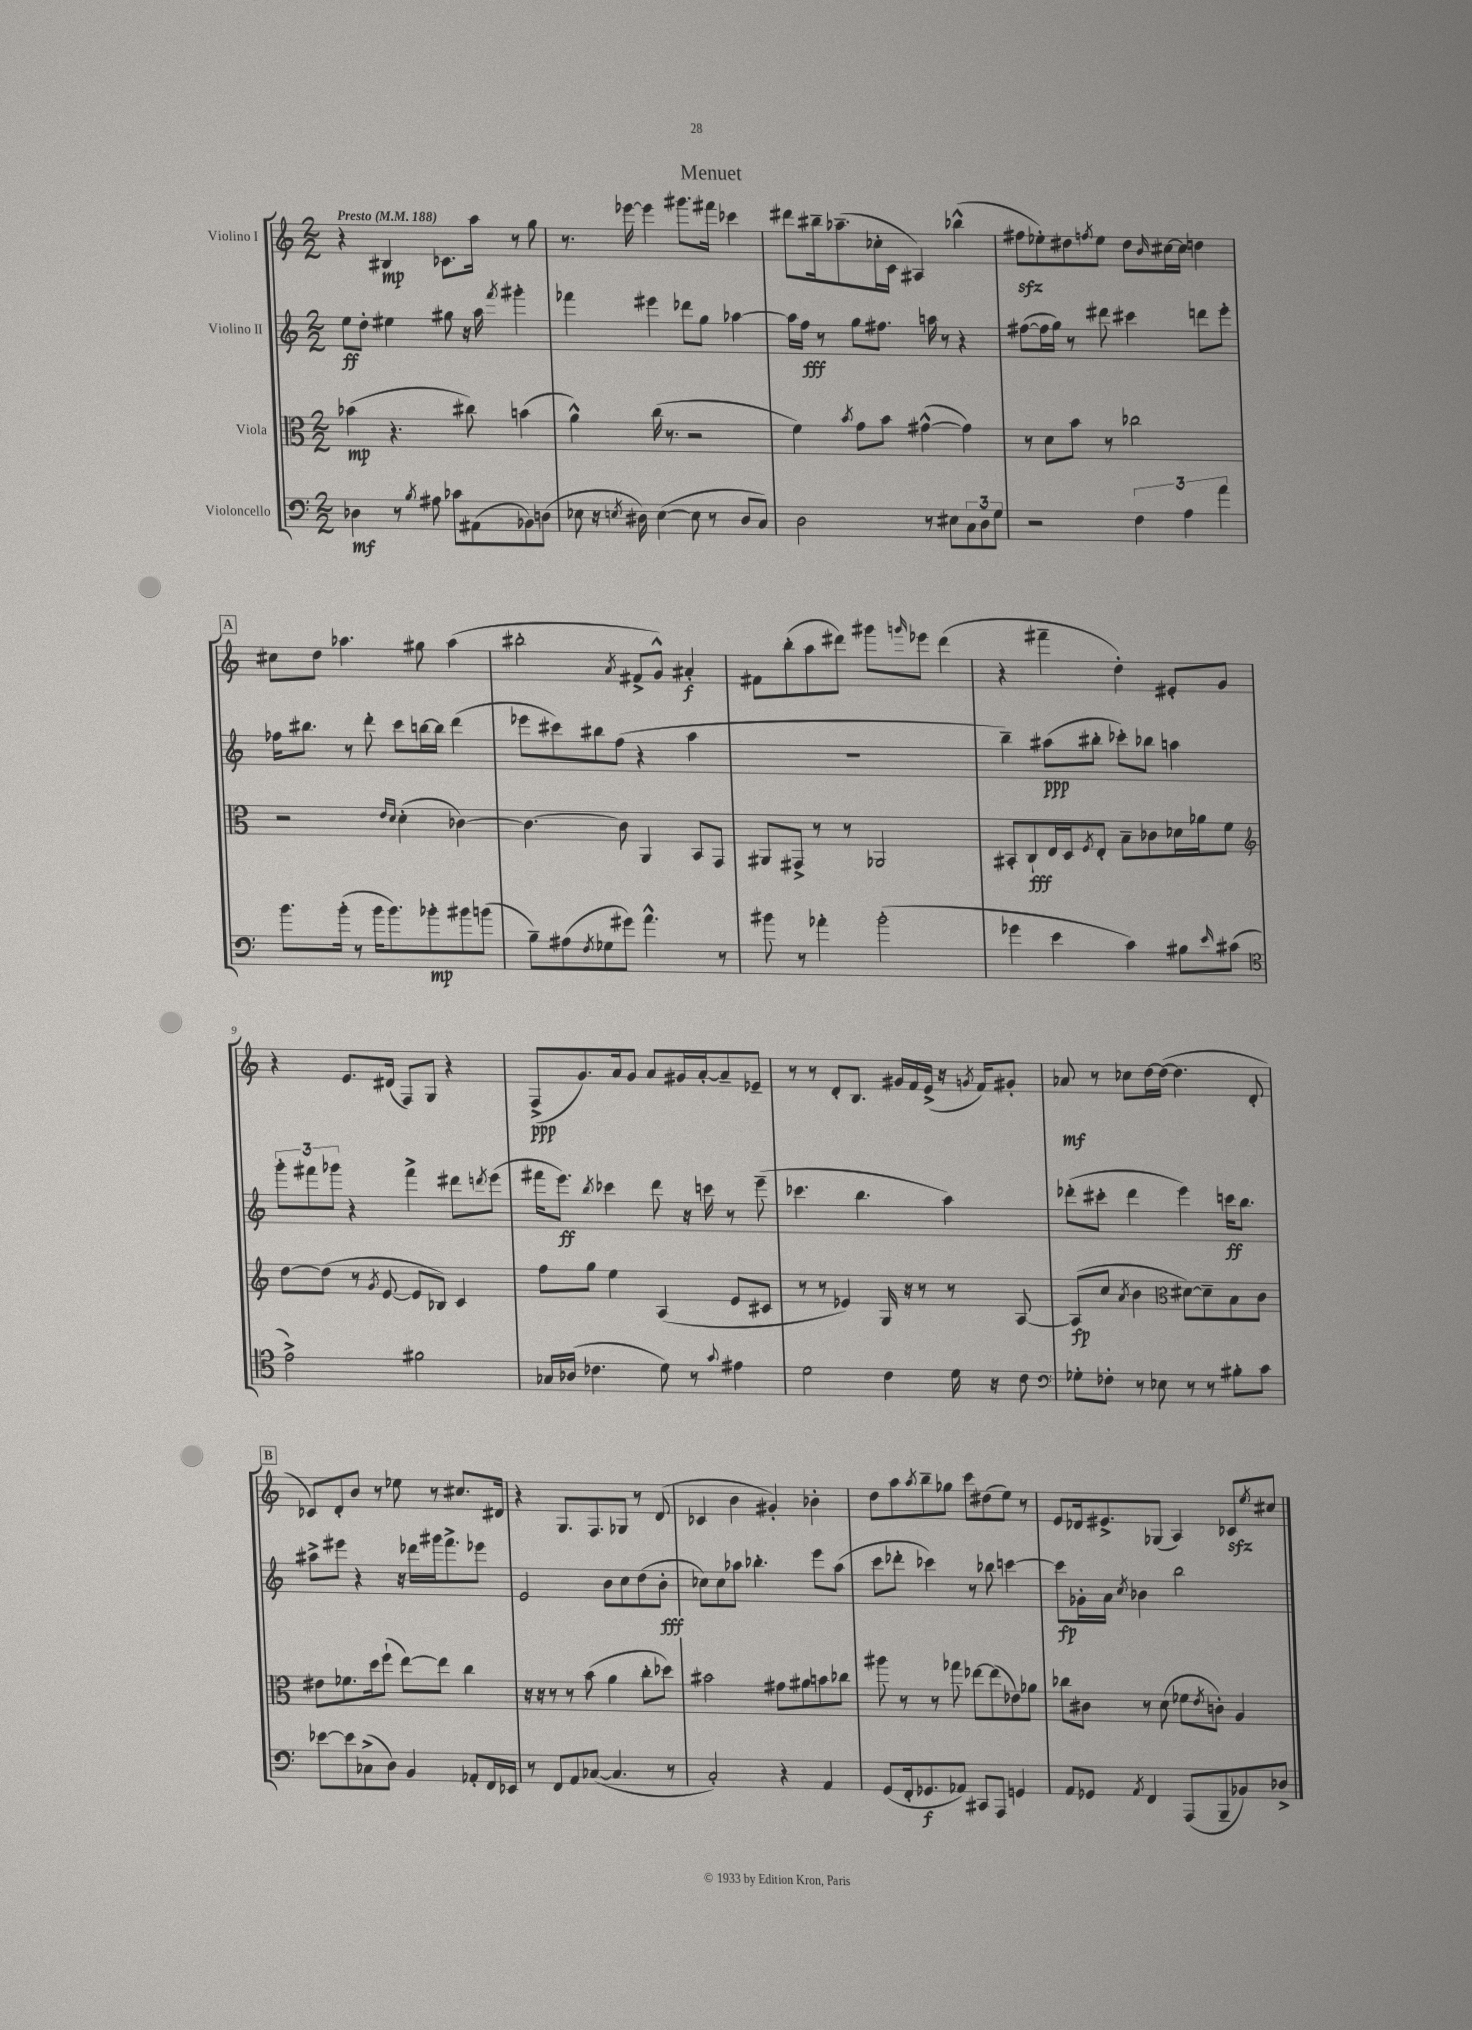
\header { title = "Menuet" }
<<
\new StaffGroup <<
\new Staff = "s0" \with { instrumentName = "Violino I" } {
    \clef treble \key c \major \numericTimeSignature \time 2/2 \tempo "Presto" 4 = 188
    r4 bis4\mp ces'8. a''16 r8 g''8 |
    r8. ees'''16~ ees'''4 gis'''8. fis'''16 ces'''4 |
    dis'''8 bis''16-- aes''8.--( ces''16-. c'16 ais4) bes''4-^( |
    fis''8\sfz ees''8-.) dis''8 \acciaccatura { f''8 } ees''8 dis''8 \grace { b'16 } cis''16~ cis''16 d''4 |
    \mark \markup { \box "A" } cis''8 d''8 aes''4. gis''8 aes''4( |
    bis''2-. \acciaccatura { a'8 } fis'8-> g'8-^) ais'4-.\f |
    fis'8 b''8-.( a''8 dis'''8) gis'''8 \grace { g'''16 } ees'''8 dis'''4( |
    r4 fis'''4-- d''4-.) eis'8-. g'8 |
    r4 e'8. dis'16( f8) g8 r4 |
    f8->\ppp( g'8.) a'16 g'8 a'8 gis'16 a'16~-. a'8-- ees'8-- |
    r8 r8 d'8-. b8. gis'16 f'16 e'16->( r16 \acciaccatura { g'8 } f'16) gis'8-. |
    aes'8\mf r8 ces''8 d''16~ d''16~( d''4. d'8-. |
    \mark \markup { \box "B" } ces'8) d'8-. b'8 r8 ees''8 r8 cis''8. dis'16 |
    r4 g8. f8. ges8 r8 d'8( |
    ces'4 b'4 gis'4-.) bes'4-. |
    d''8 a''8 \acciaccatura { a''8 } b''8-- ges''8 c'''8 dis''8( e''8) r8 |
    e'8 des'16 eis'8.-> ges8( a4) ces'8\sfz \acciaccatura { e''8 } cis''8 \bar "|." |
}
\new Staff = "s1" \with { instrumentName = "Violino II" } {
    \clef treble \key c \major \numericTimeSignature \time 2/2
    e''8\ff d''8-. eis''4 gis''8 r16 a''16 \acciaccatura { f'''8 } gis'''4-. |
    fes'''4 eis'''4 des'''8 g''8 aes''4~ |
    aes''16 f''16\fff r8 g''8 fis''8. a''16 r8 r4 |
    fis''8~( fis''16 g''16) r8 dis'''8 cis'''4 d'''8 e'''8-. |
    \mark \markup { \box "A" } fes''16 bis''8. r8 d'''8-. c'''8 b''16~ b''16 d'''4( |
    ees'''8 cis'''8) bis''8 f''8( r4 a''4 |
    R1 |
    b''4--) ais''8\ppp( bis''8-. ces'''8-.) bes''8 a''4 |
    \tuplet 3/2 { g'''8-. fis'''8 ges'''8 } r4 fis'''4-> dis'''8 \acciaccatura { d'''8 } e'''8( |
    fis'''16 e'''8.\ff) \acciaccatura { b''8 } ces'''4 d'''8 r16 c'''16 r8 e'''8--( |
    ces'''4. b''4. a''4) |
    des'''8-.( cis'''8-. des'''4 e'''4) c'''16\ff b''8. |
    \mark \markup { \box "B" } ais''8-> eis'''8 r4 r16 des'''16 gis'''16 f'''8.-> ees'''8 |
    e'2 b'8 c''8 d''8( b'8-.\fff |
    ces''8) ces''8 aes''8 bes''4.-. e'''8 aes''8( |
    c'''8 des'''8-. ces'''4) r8 bes''8 c'''4~ |
    c'''8\fp ges'16-. a'16 \acciaccatura { c''8 } bes'4 b''2 \bar "|." |
}
\new Staff = "s2" \with { instrumentName = "Viola" } {
    \clef alto \key c \major \numericTimeSignature \time 2/2
    bes'4\mp( r4. cis''8) b'4( |
    a'4-^) c''16( r8. r2 |
    f'4) \acciaccatura { b'8 } g'8 b'8 gis'4~-^( gis'4) |
    r8 d'8 b'8 r8 ces''2 |
    \mark \markup { \box "A" } r2 \grace { e'16 d'16 } d'4-.( ces'4~) |
    ces'4.~ ces'8 a,4 b,8 g,8 |
    ais,8 gis,8-> r8 r8 aes,2 |
    bis,8-. c8-!\fff e16 d16 \acciaccatura { f8 } e8-. b8-- ces'8 des'16 aes'16 f'8 |
    \clef treble d''8~ d''8( r8 \acciaccatura { g'8 } e'8~ e'8 bes8) c'4 |
    f''8 g''8 e''4 a4( e'8 cis'8 |
    r8 r8 ees'4) g16 r16 r8 r8 a8~ |
    a8\fp( c''8 \acciaccatura { a'8 } b'4 \clef alto dis'8~) dis'8-- b8 c'8 |
    \mark \markup { \box "B" } eis'8 fes'8. d''16 f''8-!( e''8~) e''8 c''4 |
    r16 r16 r8 r8 b'8( a'4 c''8-. des''8) |
    bis'2 gis'8 ais'8 b'8 ces''8 |
    ais''8 r8 r8 ges''8 ees''8~ ees''8( ees'8) aes'8 |
    ces''8 cis'8 r8 d'8( fes'8 \acciaccatura { e'8 } c'8-.) a4 \bar "|." |
}
\new Staff = "s3" \with { instrumentName = "Violoncello" } {
    \clef bass \key c \major \numericTimeSignature \time 2/2
    des4\mf r8 \acciaccatura { b8 } ais8 ces'8 ais,8( bes,8) d8( |
    ees8 r16 \acciaccatura { e8 } dis16) e4~( e8 r8 dis8 c8) |
    d2 r8 eis8 \tuplet 3/2 { c8 d8 g8 } |
    r2 \tuplet 3/2 { f4 a4 a'4 } |
    \mark \markup { \box "A" } b'8. b'16-.( r8 b'16 b'8.) bes'8-.\mp bis'8 b'8( |
    b8--) ais8( \acciaccatura { f8 } ges8 gis'8) a'4.-^ r8 |
    bis'8 r8 aes'4-. bis'2-.( |
    ges'4 e'4 c'4) bis8 \grace { e'16 } cis'8( |
    \clef tenor e'2->) fis'2 |
    ges16 aes16( ces'4. d'8) r8 \appoggiatura { g'8 } eis'4 |
    d'2 c'4 d'16 r16 c'8 |
    \clef bass ges8-. fes8-. r8 ees8 r8 r8 bis8-. c'8 |
    \mark \markup { \box "B" } ees'8~ ees'8 ces8->( d8) b,4 aes,8-. f,16 ees,16 |
    r8 f,8 a,8 ces8~( ces4. r8 |
    c2-.) r4 a,4 |
    g,8( f,16-. ges,8.\f aes,8) cis,8 a,,8 g,4 |
    a,8 ges,8 \acciaccatura { a,8 } f,4 a,,8( b,,8-- bes,8) des8-> \bar "|." |
}
>>
>>
